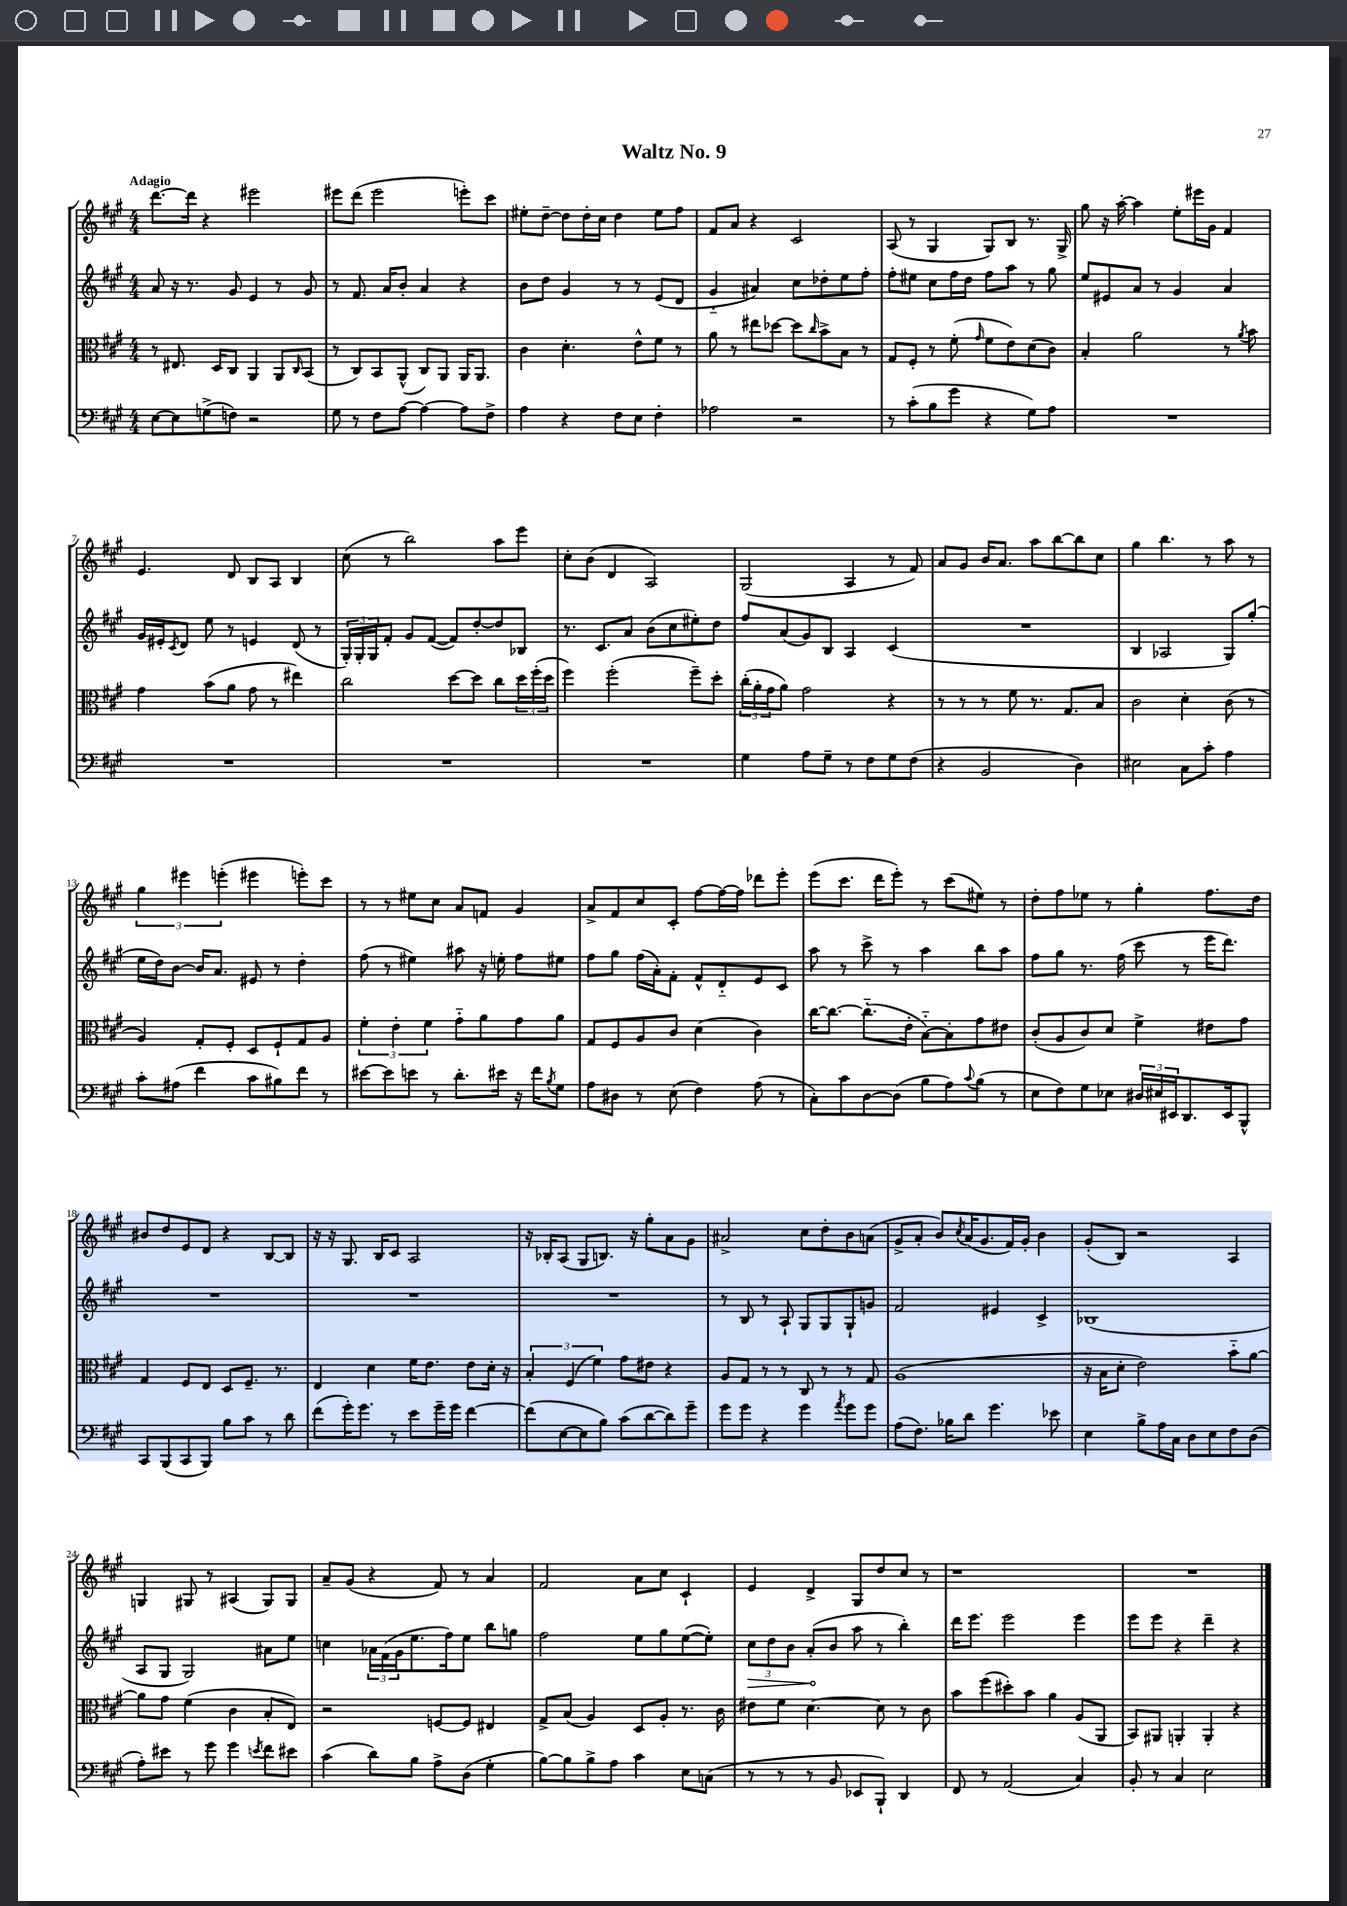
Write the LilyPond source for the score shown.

\header { title = "Waltz No. 9" }
<<
\new StaffGroup <<
\new Staff = "s0" {
    \clef treble \key a \major \numericTimeSignature \time 4/4 \tempo "Adagio"
    d'''8.~ d'''16 r4 eis'''2 |
    eis'''8 d'''8( eis'''2 e'''8-.) cis'''8 |
    eis''8-. d''8~-- d''8 d''16-. cis''16 d''4 eis''8 fis''8 |
    fis'8 a'8 r4 cis'2 |
    a8( r8 gis4 gis8) b8 r8. gis16-> |
    gis''8 r16 a''16~-. a''4 e''8-. eis'''16 gis'16 fis'4 |
    e'4. d'8 b8 a8 b4 |
    cis''8( r8 b''2) a''8 e'''8 |
    cis''8-. b'8( d'4 a2) |
    gis2( a4 r8 fis'8) |
    a'8 gis'8 b'16 a'8. a''8 b''8~ b''8 cis''8 |
    gis''4 b''4. r8 a''8 r8 |
    \tuplet 3/2 { gis''4 eis'''4 e'''4-.( } eis'''4 e'''8-.) cis'''8 |
    r8 r8 eis''8 cis''8 a'8 f'8 gis'4 |
    a'8-> fis'8 cis''8 cis'8-. fis''8~ fis''16~ fis''16 des'''8 e'''8-. |
    e'''8( cis'''8. d'''16 e'''8-.) r8 cis'''8( eis''8) r8 |
    d''8-. fis''8 ees''8 r8 gis''4-. fis''8. d''16 |
    bis'8 d''8 e'8 d'8 r4 b8~ b8 |
    r16 r16 gis8. b16 cis'8 a2 |
    r16 bes16-. a8( gis8 b8.) r16 gis''8-. a'8 gis'8 |
    ais'2-> cis''8 d''8-. b'8 a'8( |
    gis'8-> a'8-. b'8) \acciaccatura { cis''8 } a'16( gis'8. fis'16) gis'16-. b'4 |
    gis'8-.( b8) r2 a4 |
    g4 gis8 r8 ais4( gis8) gis8 |
    a'8-- gis'8( r4 fis'8) r8 a'4 |
    fis'2 a'8 cis''8 cis'4-! |
    e'4 d'4-> gis8 d''8 cis''8 r8 |
    r1 |
    R1 \bar "|." |
}
\new Staff = "s1" {
    \clef treble \key a \major \numericTimeSignature \time 4/4
    a'8 r16 r8. gis'8 e'4 r8 gis'8 |
    r8 fis'8. a'16 b'8-. a'4 r4 |
    b'8 d''8 gis'4 r8 r8 e'8( d'8 |
    gis'4-_ ais'4) cis''8 des''8-. e''8 fis''8-. |
    fis''8-. eis''8 cis''8 fis''16 d''16 fis''8 a''8 r8 gis''8 |
    e''8 eis'8 a'8 r8 gis'4 a'4 |
    gis'16 eis'16-. \acciaccatura { cis'8 } d'8 e''8 r8 e'4 d'8( r8 |
    \tuplet 3/2 { gis16-.) gis16-. gis16 } fis'8-. gis'8 fis'8~( fis'8) d''8~-. d''8 bes8 |
    r8. cis'8. a'8 b'8( cis''8 eis''8-.) d''8 |
    fis''8 a'8( gis'8) b8 a4 cis'4( |
    R1 |
    b4 aes2 gis8) gis''8-.( |
    e''16 d''16) b'8~ b'16 a'8. eis'8 r8 d''4-. |
    fis''8( r8 eis''4) ais''8 r16 e''16-. fis''8 eis''8 |
    fis''8 gis''8 fis''16( a'16-.) fis'8-. fis'8-^ d'8-_ e'8 cis'8 |
    a''8 r8 cis'''8-> r8 a''4 b''8 a''8 |
    fis''8 gis''8 r8. fis''16( cis'''8 r8 e'''16 d'''8.) |
    R1 |
    R1 |
    R1 |
    r8 b8 r8 a8-! gis8 gis8 gis8-! g'8 |
    fis'2 eis'4 cis'4-> |
    bes1( |
    a8 gis8 gis2) ais'8 e''8 |
    c''4 \tuplet 3/2 { aes'16 fis'16( gis'16 } e''8. fis''16) e''8 b''8 g''8 |
    fis''2 e''8 gis''8 e''8~( e''8-.) |
    \tuplet 3/2 { \once \override Hairpin.circled-tip = ##t cis''8\> d''8 b'8 } a'8-.\!( b'8 a''8 r8 b''4-.) |
    d'''16 e'''8. e'''2 e'''4 |
    e'''8 e'''8 r4 d'''4-- r4 \bar "|." |
}
\new Staff = "s2" {
    \clef alto \key a \major \numericTimeSignature \time 4/4
    r8 eis8. d16 cis8 a,4 a,8 \grace { cis16 } b,8( |
    r8 cis8) b,8 a,8-^( cis8) a,8 a,16 a,8. |
    cis'4 d'4.-. e'8-^ fis'8 r8 |
    a'8 r8 eis''8 des''8~ des''8 \grace { cis''16 } b'8-> b8 r8 |
    gis8 fis8-. r8 fis'8-.( \grace { gis'16 } fis'8 e'8) d'8( cis'8) |
    b4-. a'2 r8 \acciaccatura { a'8 } b'8 |
    gis'4 b'8( a'8 gis'8 r8 eis''4) |
    cis''2 d''8~ d''8 cis''8 \tuplet 3/2 { d''16 fis''16-.( d''16 } |
    fis''4) fis''2-.( fis''8--) d''8-. |
    \tuplet 3/2 { cis''16-.( a'16-. gis'16 } a'8) gis'2 r4 |
    r8 r8 r8 fis'8 r8. gis8. b8 |
    cis'2 d'4-. cis'8( r8 |
    a4) gis8-. fis8-. d8 fis8-! gis8 a8 |
    \tuplet 3/2 { fis'4-. e'4-. fis'4 } gis'8-_ a'8 gis'8 a'8 |
    gis8 fis8 a8 cis'8 d'4( cis'4) |
    cis''16~ cis''8.~ cis''8.-_( e'16-. b8~-_) b8-. gis'8 eis'8 |
    cis'8-.( a8 cis'8) d'8 fis'4-> eis'8 gis'8 |
    gis4 fis8 e8 d8 fis8.-- r8. |
    e4 d'4 fis'16 e'8. e'8 d'16-. r16 |
    \tuplet 3/2 { b4-. fis4( fis'4) } gis'8 eis'8 r4 |
    a8 gis8 r8 r8 cis8 r8 r8 gis8 |
    a1( |
    r16 b16 d'8-. e'2) b'8-_ a'8~ |
    a'8 gis'8 fis'4( cis'4 b8-. e8) |
    r2 f8~ f8 eis4 |
    gis8-> b8( a4) d8 a8-. r8. cis'16 |
    eis'8 fis'8 d'4.~ d'8 r8 cis'8 |
    b'8 fis''8( dis''8-.) b'8 a'4 a8( a,8 |
    b,8) ais,8 a,4-. a,4-. r4 \bar "|." |
}
\new Staff = "s3" {
    \clef bass \key a \major \numericTimeSignature \time 4/4
    e8~ e8 g8->( f8) r2 |
    gis8 r8 fis8 a8~ a4~ a8 fis8-> |
    a4 r4 fis8 e8 fis4-. |
    aes2 r2 |
    r8 cis'8-.( b8 gis'8 r4 gis8) a8 |
    R1 |
    R1 |
    R1 |
    R1 |
    gis4 a8 gis8-- r8 fis8 gis8 fis8( |
    r4 b,2 d4) |
    eis2 cis8 cis'8-. a4 |
    cis'8-. ais8( fis'4 cis'8 bis8) fis'8 r8 |
    eis'8~ eis'8 e'8 r8 d'8.-. eis'16 r16 fis'16 \acciaccatura { b8 } gis8 |
    a8 dis8 r8 e8( fis4) a8( r8 |
    cis8-.) cis'8 d8~ d8( b8 a8) \appoggiatura { cis'8 } b8( r8 |
    e8 fis8) gis8 ees8 \tuplet 3/2 { dis16 eis16 eis,16 } d,8. eis,16 b,,8-^ |
    cis,8 b,,8( cis,8 b,,8) b8 cis'8 r8 d'8 |
    fis'8( gis'16-.) gis'8. r8 e'8 gis'16-- gis'16 fis'4~ |
    fis'8( e8~ e8 b8) cis'8( d'8~ d'8) gis'8-- |
    gis'8 gis'8 r4 gis'4 \acciaccatura { a'8 } gis'8 gis'8 |
    a8( fis8.) bes16 d'8 gis'4. ees'8 |
    e4 b8-> a16 cis16 d8 e8 fis8 d8( |
    a8-.) eis'8 r8 gis'8 gis'4 \acciaccatura { e'8 } fis'8 eis'8 |
    cis'4( d'8) b8 a8-> d8( gis4-. |
    b8~) b8 b8-> a8 cis'4 e8 c8( |
    r8 r8 r8 b,8 ees,8 b,,8-!) d,4 |
    fis,8 r8 a,2( cis4) |
    b,8-. r8 cis4 e2 \bar "|." |
}
>>
>>
